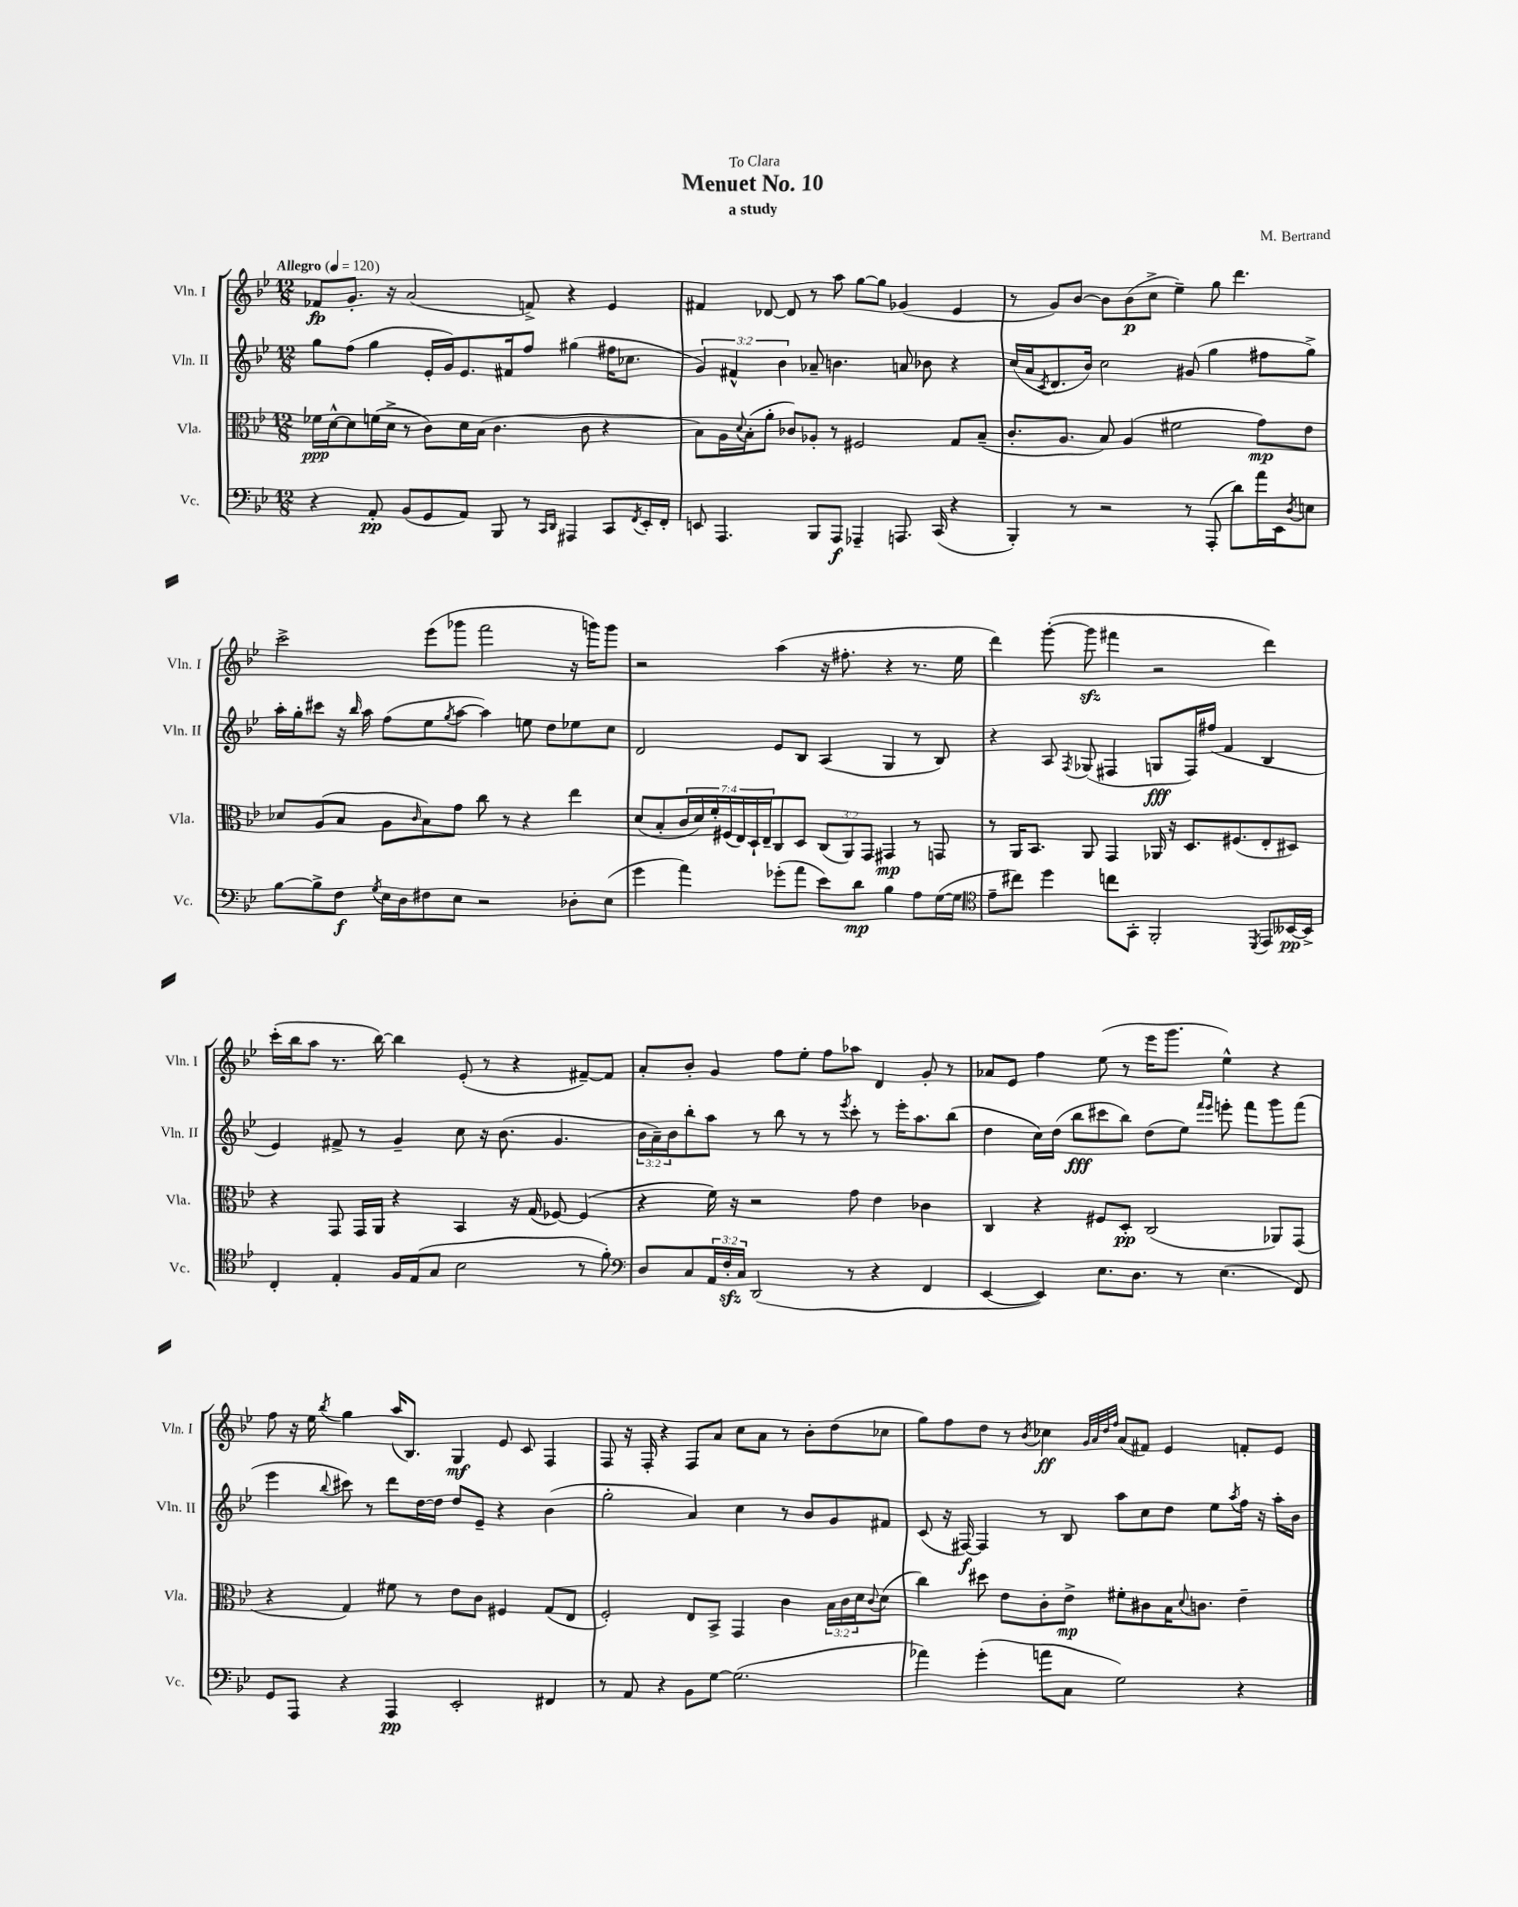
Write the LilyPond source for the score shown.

\header { title = "Menuet No. 10" composer = "M. Bertrand" subtitle = "a study" dedication = "To Clara" }
<<
\new StaffGroup <<
\new Staff = "s0" \with { instrumentName = "Vln. I" shortInstrumentName = "Vln. I" } {
    \clef treble \key bes \major \numericTimeSignature \time 12/8 \tempo "Allegro" 4 = 120
    fes'8\fp g'8.-. r16 a'2( f'8->) r4 ees'4 |
    fis'4 des'8~ des'8 r8 a''8 g''8~ g''8 ges'4( ees'4 |
    r8 g'8) bes'8~ bes'8 bes'8\p( c''8-> ees''4--) g''8 d'''4. |
    c'''2-> ees'''8( ges'''8 f'''2 r16 g'''16) g'''8 |
    r2 a''4( r16 fis''8.-. r4 r8. ees''16 |
    d'''4) g'''8~-.( g'''8\sfz fis'''4 r2 d'''4) |
    c'''16-.( bes''16 a''8 r8. bes''16~) bes''4 ees'8-.( r8 r4 fis'8~--) fis'8 |
    a'8-. bes'8-. g'4 f''8 ees''8-. f''8 aes''8 d'4 g'8-. r8 |
    aes'8 ees'8 f''4 ees''8( r8 ees'''16 g'''8. ees''4-^) r4 |
    f''8 r16 ees''16 \acciaccatura { bes''8 } g''4 a''16( bes8.) g4\mf ees'8 c'8 f4 |
    f8 r16 f16-. r4 f8 a'8 c''8 a'8 r8 bes'8-. d''8( ces''8 |
    g''8) f''8 d''8 r8 \acciaccatura { bes'8 } ces''4\ff \grace { g'32 a'32 d''32 f''32 } a'8( fis'8) ees'4 f'8-. ees'8 \bar "|." |
}
\new Staff = "s1" \with { instrumentName = "Vln. II" shortInstrumentName = "Vln. II" } {
    \clef treble \key bes \major \numericTimeSignature \time 12/8 \override Staff.TupletNumber.text = #tuplet-number::calc-fraction-text
    g''8 f''8( g''4 ees'16-. g'16) ees'8. fis'16 f''8 gis''4( fis''16 ces''8. |
    \tuplet 3/2 { g'4) fis'4-^ bes'4 } aes'8-- b'4. a'8 bes'8 r4 |
    c''16( a'16 \acciaccatura { c'8 } d'8. bes'16) c''2 gis'8( g''4 fis''8 g''8->) |
    a''16-. g''16-. cis'''8 r16 \grace { bes''16 } a''16 f''8( ees''8 \acciaccatura { g''8 } a''8~ a''4) e''8 d''8 ees''8 c''8 |
    d'2 ees'8 bes8 a4( g4 r8 bes8) |
    r4 a8 \acciaccatura { f8 } ges8( fis4 g8\fff fis16) fis''16( f'4 bes4 |
    ees'4) fis'8-> r8 g'4-- c''8 r16 bes'8.( g'4. |
    \tuplet 3/2 { bes'16 a'16--) bes'16 } bes''8-. a''8 r8 bes''8 r8 r8 \acciaccatura { ees'''8 } c'''8-. r8 ees'''16-. a''8. bes''8( |
    d''4 c''16) d''16( bes''8\fff cis'''8 bes''8) d''8( ees''8) \grace { f'''16 ees'''16 } e'''8-. f'''8 g'''8 f'''8( |
    ees'''4 \appoggiatura { bes''8 } cis'''8) r8 d'''8 d''16~ d''16 d''8 ees'8-- r4 bes'4( |
    g''2-. a'4) c''4 r8 bes'8 g'8 fis'8 |
    c'8( r16 fis16~\f) fis4 r8 bes8 a''8 c''8 d''8 ees''8 \acciaccatura { a''8 } f''16 r16 a''16-. bes'16 \bar "|." |
}
\new Staff = "s2" \with { instrumentName = "Vla." shortInstrumentName = "Vla." } {
    \clef alto \key bes \major \numericTimeSignature \time 12/8 \override Staff.TupletNumber.text = #tuplet-number::calc-fraction-text
    fes'16\ppp d'16~-^ d'8 f'16( d'16-> r8 c'8) d'16 bes16( c'4. c'8 r4 |
    bes8) a16 \appoggiatura { d'8 } bes16-.( a'8-. ces'8) aes8-. r8 fis2 g8 bes8--( |
    c'8.-. a8. bes8) a4( fis'2 g'8\mp) ees'8 |
    des'8 a8( bes8 a8 \grace { c'16 } bes8) g'8 c''8 r8 r4 ees''4 |
    d'8( bes8-. \tuplet 7/4 { c'16 d'16) f'16-. fis16( ees16) d16-! ees16-- } c8 d8 \tuplet 3/2 { c8( a,8) g,8 } gis,4\mp r8 g,8 |
    r8 a,16 bes,8. a,8 g,4 aes,16 r16 d8. fis8.( ees8-. dis8) |
    r4 g,8 g,16 a,16 r4 bes,4 r16 g16( fes8~) fes4( |
    r4 f'16) r16 r2 g'8 ees'4 ces'4 |
    c4 r4 fis8 d8-.\pp c2( aes,8) g,8( |
    r4 g4) fis'8 r8 ees'8 c'8 fis4 g8( ees8 |
    f2-.) ees8 bes,8-> g,4 c'4 \tuplet 3/2 { bes16 c'16 d'16 } \appoggiatura { c'8 } d'8( |
    c''4) dis''8 ees'8 c'8-. ees'8->\mp fis'8-. cis'8 bes16 \appoggiatura { d'8 } c'8. ees'4-- \bar "|." |
}
\new Staff = "s3" \with { instrumentName = "Vc." shortInstrumentName = "Vc." } {
    \clef bass \key bes \major \numericTimeSignature \time 12/8 \override Staff.TupletNumber.text = #tuplet-number::calc-fraction-text
    r4 a,8-.\pp bes,8( g,8 a,8) bes,,8 r8 \grace { c,16 d,16 } ais,,4 c,8 \acciaccatura { f,8 } ees,16-. f,16-. |
    e,8 a,,4. bes,,8 a,,8\f aes,,4-- a,,8. c,16( r4 |
    bes,,4-.) r8 r2 r8 a,,8-.( d'8) a'16 ees,16 \acciaccatura { d8 } e8 |
    bes8~ bes8-> f8\f \acciaccatura { g8 } ees16 d16 fis8 ees8 r2 des8-. ees8( |
    g'4 a'4) ges'8-.( a'8 ees'8) d'8\mp bes4 a8 g16~( g16 |
    \clef tenor ees'8-- cis''8) d''4 c''8 g,8-. f,2-. \acciaccatura { d,8 } ees,8 beses,16~\pp beses,16-> |
    c4-. ees4-. f16 ees16( g8 bes2 r8 f'8-.) |
    \clef bass d8 c8 \tuplet 3/2 { a,16 f16-.\sfz c16 } d,2( r8 r4 f,4 |
    ees,4~ ees,4) ees8. d8. r8 ees4.( f,8) |
    g,8 a,,8 r4 a,,4\pp ees,2-. fis,4 |
    r8 a,8 r4 bes,8 g8~ g2.( |
    aes'4) g'4-.( a'8 c8 g2) r4 \bar "|." |
}
>>
>>
\layout { \context { \Score \remove "Bar_number_engraver" } }
